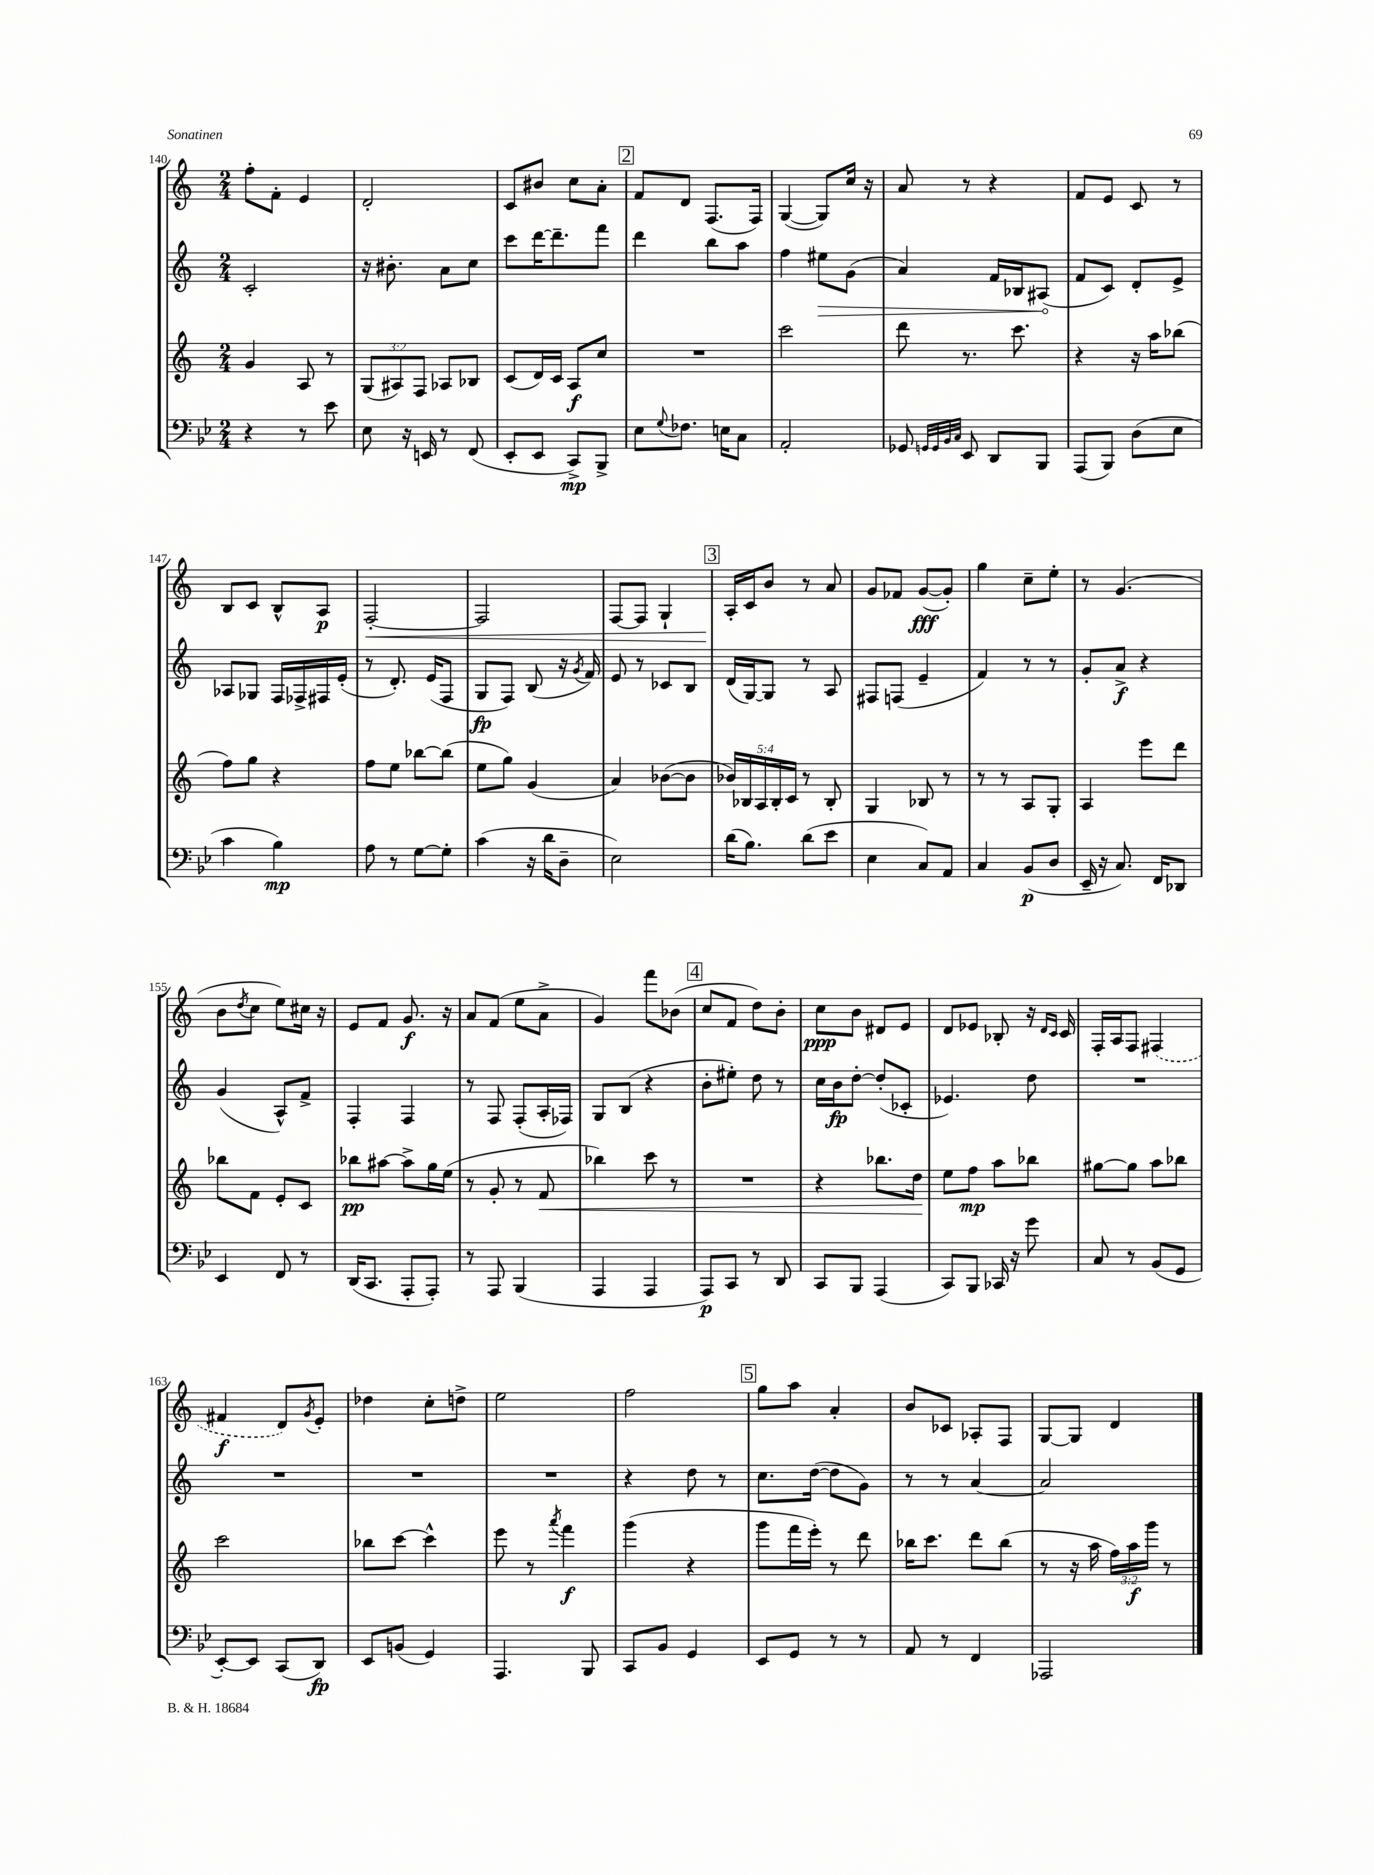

**kern	**dynam	**kern	**dynam	**kern	**dynam	**kern	**dynam
*part4	*part4	*part3	*part3	*part2	*part2	*part1	*part1
*staff4	*staff4	*staff3	*staff3	*staff2	*staff2	*staff1	*staff1
*clefF4	*	*clefG2	*	*clefG2	*	*clefG2	*
*k[b-e-]	*	*k[]	*	*k[]	*	*k[]	*
*M2/4	*	*M2/4	*	*M2/4	*	*M2/4	*
=140	=140	=140	=140	=140	=140	=140	=140
4r	.	4g/	.	2c'/	.	8ff'\L	.
.	.	.	.	.	.	8f'\J	.
8r	.	8A/	.	.	.	4e/	.
8e-\	.	8r	.	.	.	.	.
=141	=141	=141	=141	=141	=141	=141	=141
8E-\	.	(12G/L	.	16r	.	2d'/	.
.	.	.	.	8.b#X'\	.	.	.
.	.	12A#X/)	.	.	.	.	.
16r	.	.	.	.	.	.	.
.	.	12F/J	.	.	.	.	.
16EEn/	.	.	.	.	.	.	.
8r	.	8A-X/L	.	8a\L	.	.	.
(8FF/	.	8B-X/J	.	8cc\J	.	.	.
=142	=142	=142	=142	=142	=142	=142	=142
8EE-'/L	.	(8c/L	.	8ccc\L	.	8c/L	.
8EE-/J	.	16d/L)	.	[16ddd\K	.	8b#X/J	.
.	.	16c/JJ	.	8.ddd~\]	.	.	.
8CC^/L)	mp	8A/L	f	.	.	8cc\L	.
8BBB-^/J	.	8cc/J	.	8fff\J	.	8a'\J	.
!!LO:REH:place=s1:t=2
=143	=143	=143	=143	=143	=143	=143	=143
8E-\L	.	2r	.	4ddd\	.	8f/L	.
8qqG/	.	.	.	.	.	.	.
8.F-X\J	.	.	.	.	.	8d/J	.
.	.	.	.	8bb\L	.	(8.F/L	.
16En\KL	.	.	.	.	.	.	.
8C\J	.	.	.	8aa\J	.	.	.
.	.	.	.	.	.	16F/Jk)	.
=144	=144	=144	=144	=144	=144	=144	=144
2AA'/	.	2ccc\	.	4ff\	.	([4G/	.
!	!	!	!	!	!LO:HP:b	!	!
.	.	.	.	8ee#X\L	>	8G/L])	.
.	.	.	.	(8g\J	.	16cc/Jk	.
.	.	.	.	.	.	16r	.
=145	=145	=145	=145	=145	=145	=145	=145
8GG-X/	.	8ddd\	.	4a/)	.	8a/	.
32qqGGn/LLL	.	.	.	.	.	.	.
32qqGG/	.	.	.	.	.	.	.
32qqBB-/	.	.	.	.	.	.	.
32qqC/JJJ	.	.	.	.	.	.	.
8EE-/	.	8.r	.	.	.	8r	.
8DD/L	.	.	.	16f/LL	.	4r	.
.	.	8.ccc\	.	16B-X/J	.	.	.
8BBB-/J	.	.	.	(8A#X/J	.	.	.
.	.	.	.	.	]	.	.
=146	=146	=146	=146	=146	=146	=146	=146
(8AAA/L	.	4r	.	8f/L	.	8f/L	.
8BBB-/J)	.	.	.	8c/J)	.	8e/J	.
(8D\L	.	16r	.	8d'/L	.	8c/	.
.	.	16aa\KL	.	.	.	.	.
8E-\J	.	(8bb-X\J	.	8e^/J	.	8r	.
!!LO:LB:g=z
=147	=147	=147	=147	=147	=147	=147	=147
4c\	.	8ff\L)	.	8A-X/L	.	8B/L	.
.	.	8gg\J	.	8G-X/J	.	8c/J	.
4B-\)	mp	4r	.	16F/LL	.	8B^^/L	.
.	.	.	.	16F-X^/	.	.	.
.	.	.	.	16F#X/	.	8A/J	p
.	.	.	.	(16e'/JJ	.	.	.
=148	=148	=148	=148	=148	=148	=148	=148
!	!	!	!	!	!	!	!LO:HP:b
8A\	.	8ff\L	.	8r	.	[2F'/	<
8r	.	8ee\J	.	8.d'/)	.	.	.
[8G\L	.	[8bb-X\L	.	.	.	.	.
.	.	.	.	(16e/KL	.	.	.
8G'\J]	.	(8bb-\J]	.	8F/J	.	.	.
=149	=149	=149	=149	=149	=149	=149	=149
(4c\	.	8ee\L	.	8G/L	fp	2F/]	.
.	.	8gg\J)	.	8F/J)	.	.	.
16r	.	(4g/	.	(8B/	.	.	.
16d\KL	.	.	.	.	.	.	.
8D~\J	.	.	.	16r	.	.	.
.	.	.	.	8qg/	.	.	.
.	.	.	.	16f/)	.	.	.
=150	=150	=150	=150	=150	=150	=150	=150
2E-\)	.	4a/)	.	8e/	.	[8F/L	.
.	.	.	.	8r	.	8F/J]	.
.	.	([8b-X\L	.	8c-X/L	.	4G`/	.
.	.	8b-\J]	.	8B/J	.	.	.
!!LO:REH:place=s1:t=3
=151	=151	=151	=151	=151	=151	=151	=151
(16d\KL	.	20b-X/LL)	.	(16d/LL	.	16A'/LL	.
.	.	20B-X/	.	.	.	.	.
8.B-\J)	.	.	.	[16G/J)	.	16c/J	[
.	.	20A/	.	.	.	.	.
.	.	.	.	8G/J]	.	8b/J	.
.	.	20B-'/	.	.	.	.	.
.	.	20c/JJ	.	.	.	.	.
(8d\L	.	8r	.	8r	.	8r	.
8e-\J	.	8B-'/	.	8A/	.	8a/	.
=152	=152	=152	=152	=152	=152	=152	=152
4E-\	.	4G/	.	8F#X/L	.	8g/L	.
.	.	.	.	(8Fn/J	.	8f-X/J	.
8C/L)	.	8B-X/	.	4e~/	.	([8g/L	fff
8AA/J	.	8r	.	.	.	8g'/J])	.
=153	=153	=153	=153	=153	=153	=153	=153
4C/	.	8r	.	4f/)	.	4gg\	.
.	.	8r	.	.	.	.	.
(8BB-/L	p	8A/L	.	8r	.	8cc~\L	.
8D/J	.	8G'/J	.	8r	.	8ee'\J	.
=154	=154	=154	=154	=154	=154	=154	=154
16EE-~/	.	4A/	.	8g'/L	.	8r	.
16r	.	.	.	.	.	.	.
8.C/)	.	.	.	8a^/J	f	(4.g/	.
.	.	8eee\L	.	4r	.	.	.
16FF/KL	.	.	.	.	.	.	.
8DD-X/J	.	8ddd\J	.	.	.	.	.
!!LO:LB:g=z
=155	=155	=155	=155	=155	=155	=155	=155
4EE-/	.	8bb-X\L	.	(4g/	.	8b\L	.
.	.	.	.	.	.	8qdd/	.
.	.	8f\J	.	.	.	8cc\J	.
8FF/	.	8e'/L	.	8A^^/L)	.	8ee\L)	.
8r	.	8c/J	.	8f^/J	.	16cc#X\Jk	.
.	.	.	.	.	.	16r	.
=156	=156	=156	=156	=156	=156	=156	=156
(16DD/KL	.	8bb-X\L	pp	4F'/	.	8e/L	.
8.CC/J	.	.	.	.	.	.	.
.	.	[8aa#X\J	.	.	.	8f/J	.
8AAA'/L	.	8aa#^\L]	.	4F/	.	8.g/	f
8AAA'/J)	.	16gg\L	.	.	.	.	.
.	.	(16ee\JJ	.	.	.	16r	.
=157	=157	=157	=157	=157	=157	=157	=157
8r	.	8r	.	8r	.	8a/L	.
8AAA/	.	8g'/	.	8F/	.	(8f/J	.
(4BBB-/	.	8r	.	(8F'/L	.	8ee\L	.
!	!	!	!LO:HP:b	!	!	!	!
.	.	8f/	<	16A'/L	.	8a^\J	.
.	.	.	.	16F-X/JJ)	.	.	.
=158	=158	=158	=158	=158	=158	=158	=158
4AAA/	.	4bb-X\)	.	8G/L	.	4g/)	.
.	.	.	.	(8B/J	.	.	.
4AAA/	.	8ccc\	.	4r	.	8fff\L	.
.	.	8r	.	.	.	(8b-X\J	.
!!LO:REH:place=s1:t=4
=159	=159	=159	=159	=159	=159	=159	=159
8AAA/L)	p	2r	.	8b'\L	.	8cc/L	.
8CC/J	.	.	.	8ee#X'\J)	.	8f/J	.
8r	.	.	.	8dd\	.	8dd\L)	.
8DD/	.	.	.	8r	.	8b'\J	.
=160	=160	=160	=160	=160	=160	=160	=160
8CC/L	.	4r	.	16cc\LL	.	8cc\L	ppp
.	.	.	.	16b\J	fp	.	.
8BBB-/J	.	.	.	[8dd'\J	.	8b\J	.
(4AAA/	.	8.bb-X\L	.	(8dd'/L]	.	8d#X/L	.
.	.	.	.	8c-X'/J	.	8e/J	.
.	.	16dd\Jk	.	.	.	.	.
.	.	.	[	.	.	.	.
=161	=161	=161	=161	=161	=161	=161	=161
8CC/L)	.	8ee\L	.	4.e-X/)	.	8d/L	.
8BBB-/J	.	8ff\J	mp	.	.	8e-X/J	.
16CC-X/	.	8aa\L	.	.	.	8B-X'/	.
16r	.	.	.	.	.	.	.
8g\	.	8bb-X\J	.	8dd\	.	16r	.
.	.	.	.	.	.	16qqd/LL	.
.	.	.	.	.	.	16qqc/JJ	.
.	.	.	.	.	.	16c/	.
=162	=162	=162	=162	=162	=162	=162	=162
8C/	.	[8gg#X\L	.	2r	.	16F'/LL	.
.	.	.	.	.	.	16A/J	.
8r	.	8gg#\J]	.	.	.	8F/J	.
(8BB-/L	.	8aa\L	.	.	.	(4F#X/	.
8GG/J	.	8bb-X\J	.	.	.	.	.
!!LO:LB:g=z
=163	=163	=163	=163	=163	=163	=163	=163
[8EE-'/L)	.	2ccc\	.	2r	.	4f#X/	f
8EE-/J]	.	.	.	.	.	.	.
(8CC/L	.	.	.	.	.	8d/L)	.
.	.	.	.	.	.	8qg/	.
8DD/J)	fp	.	.	.	.	8e'/J	.
=164	=164	=164	=164	=164	=164	=164	=164
8EE-/L	.	8bb-X\L	.	2r	.	4dd-X\	.
(8BBn/J	.	[8ccc\J	.	.	.	.	.
4GG/)	.	4ccc^^\]	.	.	.	8cc'\L	.
.	.	.	.	.	.	8ddn^\J	.
=165	=165	=165	=165	=165	=165	=165	=165
4.AAA/	.	8eee\	.	2r	.	2ee\	.
.	.	8r	.	.	.	.	.
.	.	8qaaa/	.	.	.	.	.
.	.	4fff\	f	.	.	.	.
8BBB-/	.	.	.	.	.	.	.
=166	=166	=166	=166	=166	=166	=166	=166
8CC/L	.	(4ggg\	.	4r	.	2ff\	.
8BB-/J	.	.	.	.	.	.	.
4GG/	.	4r	.	8dd\	.	.	.
.	.	.	.	8r	.	.	.
!!LO:REH:place=s1:t=5
=167	=167	=167	=167	=167	=167	=167	=167
8EE-/L	.	8ggg\L	.	8.cc\L	.	8gg\L	.
8GG/J	.	16fff\L	.	.	.	8aa\J	.
.	.	16eee'\JJ)	.	([16dd\Jk	.	.	.
8r	.	8r	.	8dd\L]	.	4a'/	.
8r	.	8ddd\	.	8g\J)	.	.	.
=168	=168	=168	=168	=168	=168	=168	=168
8AA/	.	16bb-X\KL	.	8r	.	8b/L	.
.	.	8.ccc\J	.	.	.	.	.
8r	.	.	.	8r	.	8c-X/J	.
4FF/	.	8ddd\L	.	[4a/	.	8A-X'/L	.
.	.	(8bb-\J	.	.	.	8F/J	.
=169	=169	=169	=169	=169	=169	=169	=169
2AAA-X/	.	8r	.	2a/]	.	[8G/L	.
.	.	16r	.	.	.	8G/J]	.
.	.	16aa\	.	.	.	.	.
.	.	24ff\LL)	.	.	.	4d/	.
.	.	24aa\	f	.	.	.	.
.	.	24ggg\JJ	.	.	.	.	.
.	.	8r	.	.	.	.	.
==	==	==	==	==	==	==	==
*-	*-	*-	*-	*-	*-	*-	*-
